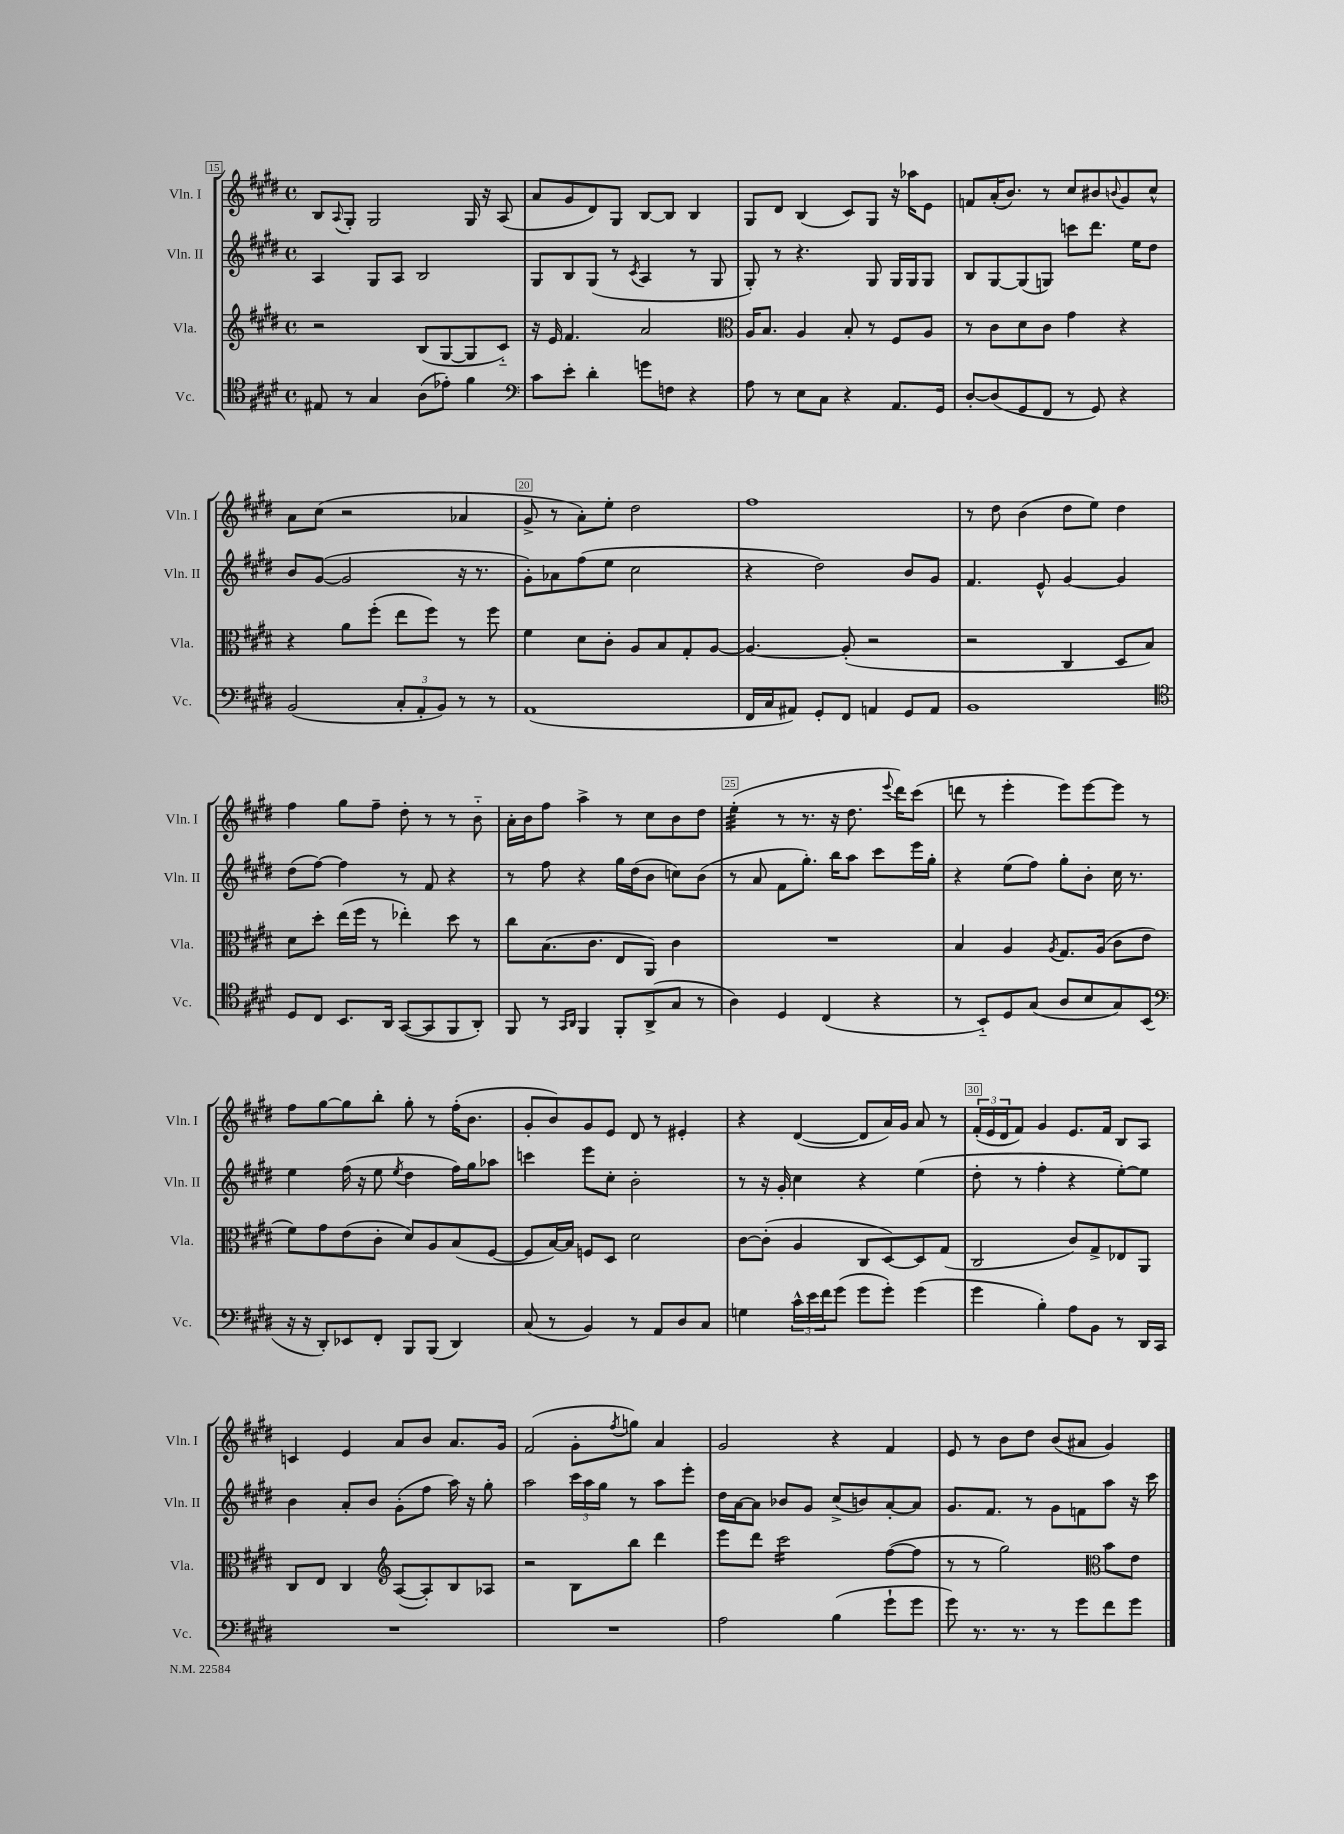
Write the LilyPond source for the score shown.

<<
\new StaffGroup <<
\new Staff = "s0" \with { instrumentName = "Vln. I" shortInstrumentName = "Vln. I" } {
    \clef treble \key e \major \defaultTimeSignature \time 4/4
    b8 \appoggiatura { a8 } gis8-. gis2 gis16 r16 a8( |
    a'8 gis'8 dis'8) gis8 b8~ b8 b4 |
    gis8 dis'8 b4( cis'8) gis8 r16 aes''16 e'8 |
    f'8 a'16-.( b'8.) r8 cis''8 bis'8 \appoggiatura { b'8 } gis'8 cis''8-^ |
    a'8 cis''8( r2 aes'4 |
    gis'8-> r8 a'8-.) e''8-. dis''2 |
    fis''1 |
    r8 dis''8 b'4( dis''8 e''8) dis''4 |
    fis''4 gis''8 fis''8-- dis''8-. r8 r8 b'8-_ |
    a'16-. b'16 fis''8 a''4-> r8 cis''8 b'8 dis''8 |
    e''4:32-.( r8 r8. r16 dis''8. \appoggiatura { e'''8 } dis'''16) cis'''8( |
    d'''8 r8 e'''4-. e'''8) e'''8~ e'''8 r8 |
    fis''8 gis''8~ gis''8 b''8-. gis''8-. r8 fis''16-.( b'8. |
    gis'8-. b'8) gis'8 e'8 dis'8 r8 eis'4-. |
    r4 dis'4~( dis'8 a'16) gis'16 a'8 r8 |
    \tuplet 3/2 { fis'16-.( e'16 dis'16 } fis'8) gis'4 e'8. fis'16 b8 a8 |
    c'4 e'4 a'8 b'8 a'8. gis'16 |
    fis'2( gis'8-. \acciaccatura { fis''8 } g''8) a'4 |
    gis'2 r4 fis'4 |
    e'8 r8 b'8 dis''8 b'8( ais'8 gis'4) \bar "|." |
}
\new Staff = "s1" \with { instrumentName = "Vln. II" shortInstrumentName = "Vln. II" } {
    \clef treble \key e \major \defaultTimeSignature \time 4/4
    a4 gis8 a8 b2 |
    gis8 b8 gis8( r8 \acciaccatura { cis'8 } a4 r8 gis8 |
    gis8-.) r8 r4. gis8 gis16 gis16 gis8 |
    b8 gis8~ gis8( g8) c'''8 dis'''8. e''16 dis''8 |
    b'8 gis'8~( gis'2 r16 r8. |
    gis'8-.) aes'8 fis''8( e''8 cis''2 |
    r4 dis''2) b'8 gis'8 |
    fis'4. e'8-^ gis'4~ gis'4 |
    dis''8( fis''8~) fis''4 r8 fis'8 r4 |
    r8 fis''8 r4 gis''16 dis''16( b'8 c''8) b'8( |
    r8 a'8 fis'8 gis''8.-.) b''16 a''8 cis'''8 e'''16 gis''16-. |
    r4 e''8( fis''8) gis''8-. b'8-. cis''16 r8. |
    e''4 fis''16( r16 e''8 \acciaccatura { e''8 } dis''4 fis''16) gis''16 aes''8 |
    c'''4 e'''8 cis''8-. b'2-. |
    r8 r16 gis'16-. cis''4 r4 e''4( |
    dis''8-. r8 fis''4-. r4 e''8~-.) e''8 |
    b'4 a'8-. b'8 gis'8-.( fis''8 a''16) r16 gis''8-. |
    a''2 \tuplet 3/2 { cis'''16 a''16 gis''16 } r8 a''8 e'''8-. |
    dis''16 a'16~ a'8 bes'8 gis'8 cis''8->( b'8) a'8~-. a'8 |
    gis'8. fis'8. r8 gis'8 f'8 a''8 r16 cis'''16 \bar "|." |
}
\new Staff = "s2" \with { instrumentName = "Vla." shortInstrumentName = "Vla." } {
    \clef treble \key e \major \defaultTimeSignature \time 4/4
    r2 b8( gis8~ gis8 cis'8-_) |
    r16 e'16 fis'4. a'2 |
    \clef alto a16 b8. a4 b8-. r8 fis8 a8 |
    r8 cis'8 dis'8 cis'8 gis'4 r4 |
    r4 a'8 fis''8-.( e''8 fis''8) r8 fis''8 |
    fis'4 dis'8 cis'8-. a8 b8 gis8-. a8~ |
    a4.~ a8-.( r2 |
    r2 cis4 dis8 b8) |
    dis'8 dis''8-. e''16( fis''16 r8 ees''4-.) dis''8 r8 |
    cis''8 b8.( cis'8. e8 a,8) cis'4 |
    R1 |
    b4 a4 \acciaccatura { a8 } gis8. a16( cis'8 e'8 |
    fis'8) gis'8 e'8( cis'8-. dis'8) a8 b8( fis8~ |
    fis8 b16~) b16 f8 dis8 dis'2 |
    cis'8~ cis'8-.( a4 cis8 dis8~) dis8 gis8( |
    cis2 cis'8) gis8-> ees8 a,8 |
    cis8 e8 cis4 \clef treble a8~( a8-.) b8 aes8 |
    r2 b8 b''8 dis'''4 |
    e'''8 dis'''8 cis'''2:16 fis''8~( fis''8 |
    r8 r8 gis''2) \clef alto b'8 e'8 \bar "|." |
}
\new Staff = "s3" \with { instrumentName = "Vc." shortInstrumentName = "Vc." } {
    \clef tenor \key e \major \defaultTimeSignature \time 4/4
    eis8 r8 gis4 a8( ees'8-.) fis'4 |
    \clef bass cis'8 e'8-. dis'4-. g'8 f8 r4 |
    a8 r8 e8 cis8 r4 a,8. gis,16 |
    dis8~-. dis8( gis,8 fis,8 r8 gis,8) r4 |
    b,2( \tuplet 3/2 { cis8-. a,8-. b,8) } r8 r8 |
    a,1( |
    fis,16 cis16 ais,8) gis,8-. fis,8 a,4 gis,8 a,8 |
    b,1 |
    \clef tenor dis8 cis8 b,8. a,16 gis,8~( gis,8 fis,8 a,8-.) |
    fis,8 r8 \grace { gis,16 a,16 } fis,4 fis,8-. a,8->( gis8 r8 |
    a4) dis4 cis4( r4 |
    r8 b,8-_) dis8 gis8( a8 b8 gis8) b,8( |
    \clef bass r16 r16 dis,8-.) ees,8 fis,8-. b,,8 b,,8( dis,4) |
    cis8( r8 b,4) r8 a,8 dis8 cis8 |
    g4 \tuplet 3/2 { cis'16-^ e'16 fis'16 } gis'8( gis'8 gis'8-.) gis'4( |
    gis'4 b4-.) a8 b,8 r8 dis,16 cis,16 |
    R1 |
    R1 |
    a2 b4( gis'8-! gis'8 |
    gis'8) r8. r8. r8 gis'8 fis'8 gis'8 \bar "|." |
}
>>
>>
\layout { \context { \Score currentBarNumber = #15 \override BarNumber.break-visibility = ##(#f #t #t) barNumberVisibility = #(every-nth-bar-number-visible 5) \override BarNumber.stencil = #(make-stencil-boxer 0.1 0.3 ly:text-interface::print) } }
